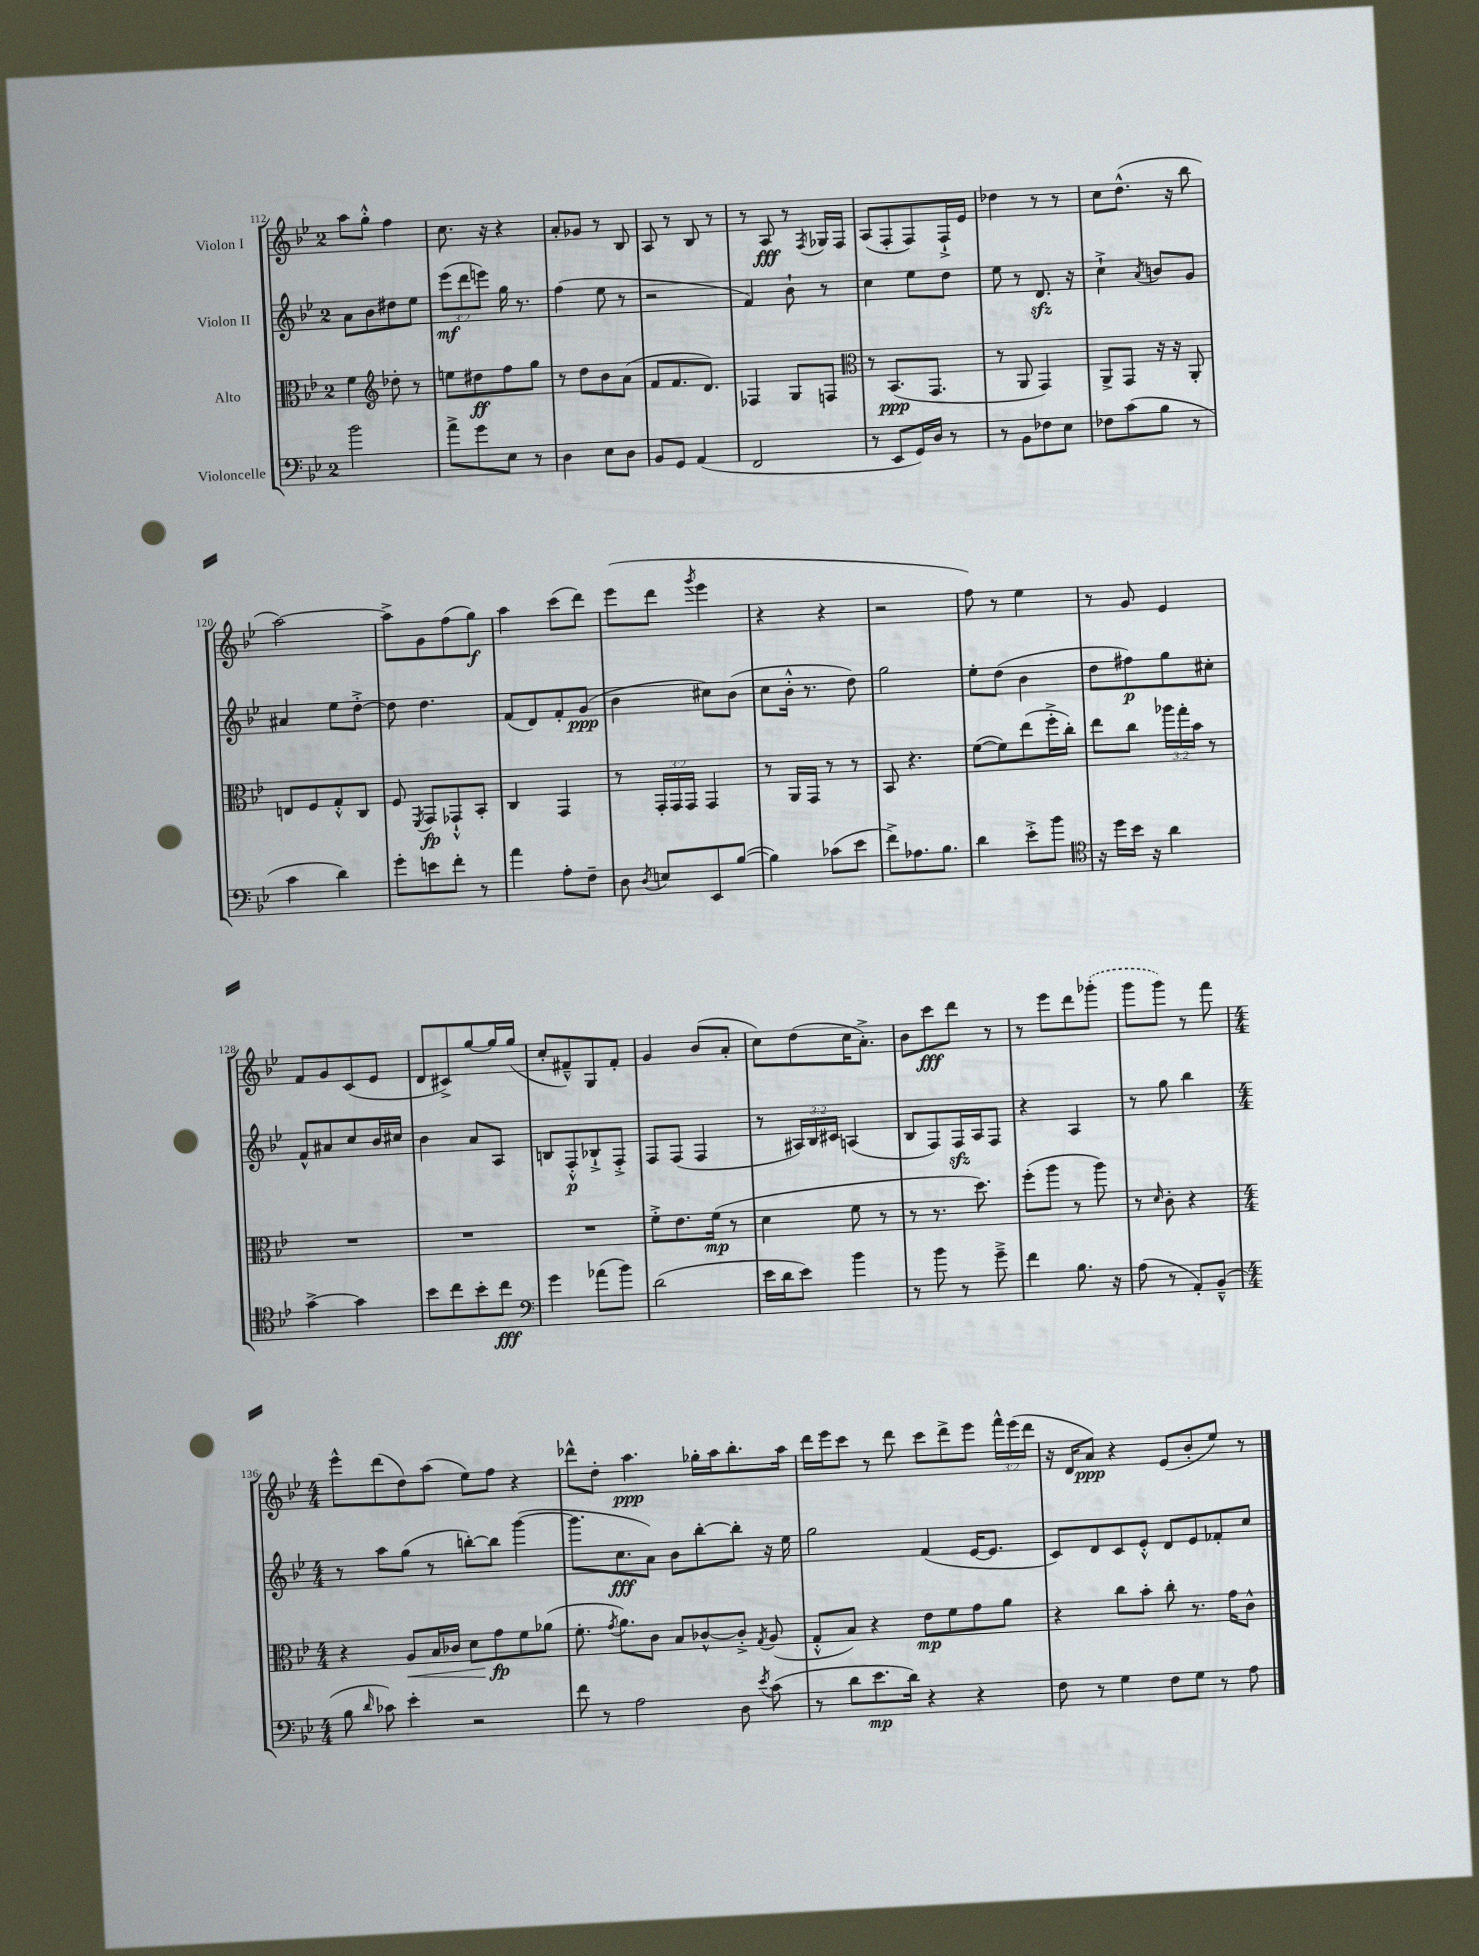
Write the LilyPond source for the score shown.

<<
\new StaffGroup <<
\new Staff = "s0" \with { instrumentName = "Violon I" } {
    \clef treble \key bes \major \once \override Staff.TimeSignature.style = #'single-digit \time 2/4 \override Staff.TupletNumber.text = #tuplet-number::calc-fraction-text
    \autoBeamOff a''8[ g''8]-.-^ f''4 |
    c''8. r16 r4 |
    a'8[-. ges'8] r8 bes8 |
    a8 r8 bes8 r8 |
    r8 a8\fff r8 \acciaccatura { f8 } ges16[ f16] |
    a8[( f8-. f8) f16-!-> ees'16] |
    des''4 r8 r8 |
    c''8[ d''8.]-^( r16 bes''8 |
    a''2~) |
    a''8[-> g'8 f''8( g''8]\f) |
    a''4 c'''8[( d'''8]) |
    ees'''8[( d'''8] \acciaccatura { g'''8 } ees'''4 |
    r4 r4 |
    r2 |
    f''8) r8 ees''4 |
    r8 g'8 ees'4 |
    f'8[ g'8 c'8( ees'8] |
    d'8[ cis'8->) g''8~ g''16 g''16]( |
    c''8[-. fis'8---^) g8 fis'8]-. |
    g'4 bes'8[( a'8]-. |
    c''8[) d''8( c''16 a'8.]-.->) |
    bes'8[ c'''8\fff d'''8] r8 |
    r8 ees'''8[ d'''8 \once \slurDashed ges'''8]-.( |
    g'''8[ g'''8]) r8 f'''8 |
    \numericTimeSignature \time 4/4 ees'''8[-^ d'''8( d''8) a''8]( ees''8[) f''8] r4 |
    des'''8[-^ d''8]-. a''4.\ppp ges''16[-. a''16 bes''8.-. a''16] |
    d'''16[ ees'''16 c'''8] r8 d'''8 c'''8[ d'''8-> ees'''8] \tuplet 3/2 { f'''16[-^ ees'''16( d'''16] } |
    r16 d'16[ a'8]\ppp) r4 ees'8[( bes'8-. ees''8]) r8 \bar "|." |
}
\new Staff = "s1" \with { instrumentName = "Violon II" } {
    \clef treble \key bes \major \once \override Staff.TimeSignature.style = #'single-digit \time 2/4 \override Staff.TupletNumber.text = #tuplet-number::calc-fraction-text
    \autoBeamOff a'8[ bes'8 dis''8 ees''8] |
    \tuplet 3/2 { ees'''8[\mf( d'''8 e'''8]) } g''16 r8. |
    f''4( ees''8 r8 |
    r2 |
    f'4) bes'8-! r8 |
    c''4 ees''8[ d''8] |
    ees''8 r8 d'8.\sfz r16 |
    c''4-!-> \acciaccatura { a'8 } b'8[ g'8] |
    ais'4 ees''8[ d''8]~-.-> |
    d''8 d''4. |
    f'8[( d'8) f'8-. g'8]\ppp( |
    bes'4 cis''8[) bes'8]( |
    c''8[ bes'16]-.-^ r8. d''8) |
    g''2 |
    ees''8[-. d''8]( bes'4 |
    d''8[ fis''8\p) g''8 cis''8]-. |
    f'8[-^ ais'8 c''8 bes'16 cis''16] |
    bes'4 a'8[ a8] |
    b8[ f8-.-^\p bes8-!-> f8]-.-> |
    f8[ f8]( f4 |
    r8 \tuplet 3/2 { ais16[) bes16 cis'16] } a4( |
    bes8[ f8) f16\sfz a16 f8] |
    r4 a4 |
    r8 g''8 bes''4 |
    \numericTimeSignature \time 4/4 r8 a''8[ g''8]( r8 b''8[~-.) b''8] g'''4~( |
    g'''8.[ c''8.\fff a'8]) bes'8[ bes''8~-. bes''8]-. r16 ees''16 |
    g''2 f'4( ees'16[~ ees'8.] |
    c'8[) d'8 c'8 ees'8]-.-^ d'8[ ees'8 fes'8-. c''8] \bar "|." |
}
\new Staff = "s2" \with { instrumentName = "Alto" } {
    \clef alto \key bes \major \once \override Staff.TimeSignature.style = #'single-digit \time 2/4 \override Staff.TupletNumber.text = #tuplet-number::calc-fraction-text
    \autoBeamOff f'4 \clef treble des''8-. r8 |
    e''8[ dis''8\ff f''8 g''8] |
    r8 d''8[ bes'8 a'8]( |
    f'8[ f'8. d'8.]) |
    fes4 g8[ f8] |
    \clef alto r8 bes,8.[\ppp( g,8.] |
    r8 a,8 g,4) |
    a,8[-> g,8] r16 r16 a,8-. |
    e8[ f8 g8-.-^ c8] |
    f8 \acciaccatura { f,8 } g,8[\fp ges,8-!-^ bes,8]-. |
    c4 g,4 |
    r8 \tuplet 3/2 { g,16[-. g,16 g,16] } g,4 |
    r8 a,16[ g,16] r8 r8 |
    bes,8 r4. |
    f'8[~( f'8) ees''8( f''16-.-> c''16]-.) |
    ees''8[ c''8] \tuplet 3/2 { aes''16[ g''16-. bes'16] } r8 |
    R2 |
    R2 |
    R2 |
    f'8[-.-> ees'8. f'16]\mp( r8 |
    d'4 f'8 r8 |
    r8 r8. d''8.) |
    f''8[-.( a''8] r8 a''8) |
    r8 \grace { d'16 } c'8-. r4 |
    \numericTimeSignature \time 4/4 r4 a8[\< bes16 ces'16] d'8[ g'8\fp\! f'8 aes'8]( |
    f'8.-. \acciaccatura { g'8 } a'8.[) c'8] bes8[ ces'8~-^ ces'8]-.-> \acciaccatura { g8 } a8( |
    g8[-.-^ bes8]) r4 ees'8[\mp f'8 g'8 a'8] |
    r4 c''8[ bes'8]-. c''8-. r8. g'16[ c'8]-^ \bar "|." |
}
\new Staff = "s3" \with { instrumentName = "Violoncelle" } {
    \clef bass \key bes \major \once \override Staff.TimeSignature.style = #'single-digit \time 2/4
    \autoBeamOff bes'2 |
    a'8[-> g'8 ees8] r8 |
    d4 ees8[ d8] |
    bes,8[ g,8] a,4( |
    f,2 |
    r8 ees,8[ g,16) d16] r8 |
    r8 bes,8[ fes8 ees8] |
    fes8[ c'8( bes8] r8 |
    c'4 d'4) |
    g'8[-. e'8 f'8]-. r8 |
    a'4 a8[-. f8]-- |
    d8 \acciaccatura { d8 } e8[ ees,8 bes8]~( |
    bes4) ces'8[( ees'8] |
    f'8[->) aes8. bes8.] |
    d'4 ees'8[-.-> bes'8] |
    \clef tenor r16 d''16[ bes'16] r16 a'4 |
    g'4~-> g'4 |
    bes'8[ c''8 bes'8-. c''8]\fff |
    \clef bass g'4 aes'8[( bes'8]) |
    d'2( |
    ees'16[ d'16 ees'8]) bes'4 |
    r8 bes'8 r8 g'8---> |
    f'4 bes8. r16 |
    a8( r8 a,8[-.) bes,8]---^( |
    \numericTimeSignature \time 4/4 bes8 \grace { d'16 } ces'8) ees'4-. r2 |
    f'8 r8 a2 d8 \acciaccatura { ees'8 } c'8( |
    r8 d'8[ ees'8.\mp d'16]) r4 r4 |
    f8 r8 g4 f8[ g8] r8 a8 \bar "|." |
}
>>
>>
\layout { \context { \Score currentBarNumber = #112 } }
